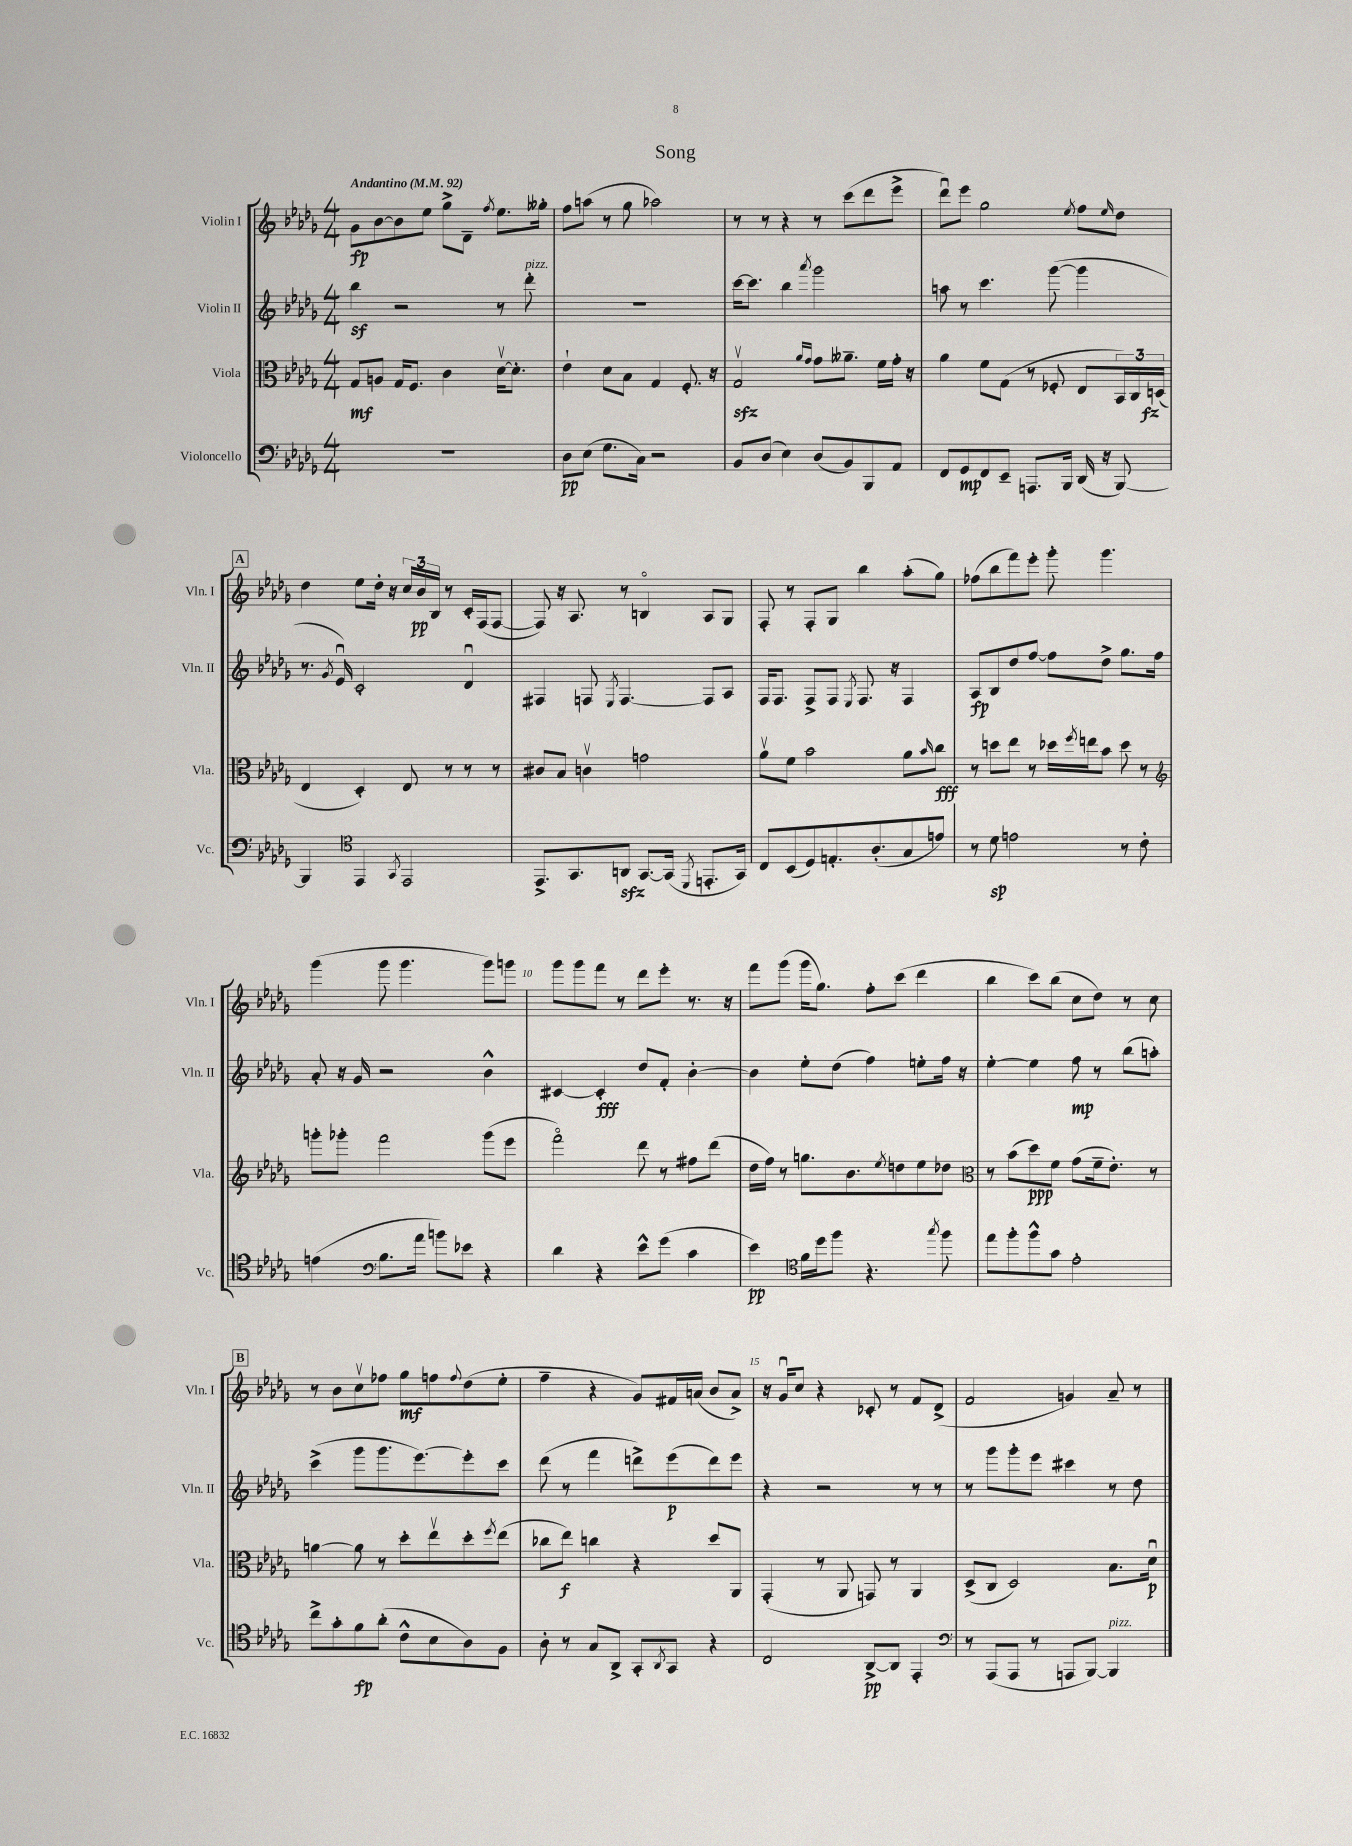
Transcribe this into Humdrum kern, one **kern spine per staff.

**kern	**kern	**kern	**kern
*staff4	*staff3	*staff2	*staff1
*clefF4	*clefC3	*clefG2	*clefG2
*k[b-e-a-d-g-]	*k[b-e-a-d-g-]	*k[b-e-a-d-g-]	*k[b-e-a-d-g-]
*M4/4	*M4/4	*M4/4	*M4/4
*MM92	*MM92	*MM92	*MM92
1r	8G-	4bb-	8g-
.	8A	.	[8b-
.	16G-	2r	8b-]
.	8.F	.	.
.	.	.	8ee-
.	4c	.	8gg-^
.	.	.	8d-~
.	.	.	8qff
.	[16d-v	8r	8.ee-
.	8.d-']	.	.
.	.	8ddd-'	.
.	.	.	16gg--'
=	=	=	=
8D-	4e-`	1r	8ff
(8E-	.	.	(8aa
8.G-	8d-	.	8r
.	8B-	.	8gg-
16C)	.	.	.
2r	4G-	.	2aa-)
.	8.F'	.	.
.	16r	.	.
=	=	=	=
8BB-	2G-v	[16ccc	8r
.	.	8.ccc]	.
(8D-	.	.	8r
4E-)	.	4bb-	4r
.	16qqa-	.	.
.	16qqg-	8qaaa-	.
(8D-	8g-	2ggg-	8r
8BB-)	8.a--~	.	(8ccc
8BBB-	.	.	8ddd-
.	16f	.	.
8AA-	16g-'	.	8eee-^
.	16r	.	.
=	=	=	=
8FF	4a-	8aa	8ddd-u)
8GG-	.	8r	8eee-
8FF	8f	4.ccc	2gg-
8EE-~	(8G-	.	.
8.AAA	8r	.	.
.	8F-'	([8ggg-	.
16BBB-	.	.	.
.	.	.	8qee-
(16DD-	8E-	4ggg-]	8ff
16r	.	.	.
.	.	.	16qqee-
[8BBB-)	24BB-)	.	8dd-
.	24C	.	.
.	(24D	.	.
=	=	=	=
4BBB-]	4E-	8.r	4dd-
.	.	8qg-	.
.	.	16e-u)	.
*clefC4	*	*	*
4EE-	4D-')	2c'	8ee-
.	.	.	16dd-'
.	.	.	16r
8qGG-	.	.	.
2EE-	8E-	.	24cc
.	.	.	24b-
.	.	.	24B-
.	8r	.	8r
.	8r	4d-u	16c'
.	.	.	(16F
.	8r	.	[8F
=	=	=	=
8.EE-^	8c#	4F#	8F])
.	8B-	.	16r
8.GG-	.	.	8.A-
.	4cv	8F	.
.	.	8qE-	.
8AA	.	[4.F	8r
[8.GG-	2g	.	4Bo
(16GG-]	.	.	.
8qDD-	.	.	.
8.EE'	.	8F]	8A-
.	.	8A-	8G-
16GG-)	.	.	.
=	=	=	=
8C	8a-v	16F	8F'
.	.	8.F	.
(8BB-	8f	.	8r
8D-)	2b-	8F^	8F'
8.E'	.	8F	8G-
.	.	8qE-	.
.	.	8.F	4bb-
(8.A-'	.	.	.
.	.	16r	.
8G-	8a-	4F	(8aa-'
.	16qqb-	.	.
8e)	8cc	.	8gg-)
=	=	=	=
8r	8r	8A-	(8ff-
8d-	8dd	8B-	8bb-
2e	8ee-	8dd-	8fff)
.	8r	[8ff	8eee-'
.	16dd-	8ff]	8ggg-'
.	8qff	.	.
.	16ee	.	.
.	8b-	8dd-^	4.ggg-
8r	8dd-	8.gg-	.
8c'	8r	.	.
.	.	16ff	.
=	=	=	=
*	*clefG2	*	*
(4e	8ggg'	8a-'	(4ggg-
.	8ggg-'	16r	.
.	.	16g-	.
*clefF4	*	*	*
8.B-	2fff	2r	8ggg-
.	.	.	4.ggg-
16a-	.	.	.
8b)	.	.	.
8e-	.	.	.
4r	(8ggg-	4b-^^	8ggg-)
.	8eee-	.	8ggg
=	=	=	=
4d-	2fffo)	[4c#	8ggg-
.	.	.	8ggg-
4r	.	4c#']	8fff
.	.	.	8r
8e-^^	8ddd-	8dd-	8ddd-
(8g-	8r	8f'	8eee-'
4c	8ff#	[4b-'	8.r
.	(8ddd-	.	.
.	.	.	16r
=	=	=	=
4e-)	16dd-	4b-]	8fff
.	16ff)	.	.
.	8r	.	(8ggg-
*clefC4	*	*	*
16f	8.gg	8ee-'	16ggg-
16dd-	.	.	8.gg-)
8ff	.	(8dd-	.
.	8.b-	.	.
4.r	.	4ff)	8ff'
.	8qee-	.	.
.	8dd	.	(8ccc
.	8ee-	8ee'	4ddd-
8qgg-	.	.	.
8ff	8dd-	16ff	.
.	.	16r	.
=	=	=	=
*	*clefC3	*	*
8ee-	8r	[4ee-'	4bb-
8ff'	(8b-	.	.
8ff^^	8dd-)	4ee-]	8ccc)
8g-	8f	.	(8bb-
2e-'	(8g-	8ff	8cc
.	16f~	8r	8dd-)
.	8.e-')	.	.
.	.	(8bb-	8r
.	8r	8aa')	8cc
=	=	=	=
8cc^	[4a	(4ccc^	8r
8g-'	.	.	8b-
8f	8a]	8ggg-	8ccv
(8a-'	8r	8.ggg-	8ff-
8c^^	8dd-'	.	8gg-
.	.	[8.eee-)	.
8B-	8ee-v	.	8ff
.	.	.	8qqff
8A-)	8dd-'	8eee-']	(8dd-
.	8qff	.	.
8F	(8ee-	8ccc	8ee-'
=	=	=	=
8A-'	8cc-	(8ddd-	4ff~
8r	8ee-)	8r	.
8G-	4cc	4fff	4r
8AA-^	.	.	.
8GG-'	4r	8ddd^)	8g-)
8qAA-	.	.	.
8GG-	.	(8eee-	16f#
.	.	.	(16a
4r	8dd-	8ddd)	8b-
.	8AA-	8eee-	8a^)
=	=	=	=
2C	(4GG-'	4r	16r
.	.	.	16g-u
.	.	.	8cc
.	8r	2r	4r
.	8AA-	.	.
[8AA-^	8GG)	.	8c-'
8AA-]	8r	.	8r
4EE-'	4AA-	8r	8f
.	.	8r	(8d-^
=	=	=	=
*clefF4	*	*	*
8r	(8D-^	8r	2f
(8AAA-	8C	8ggg-	.
8AAA-	2D-)	8ggg-'	.
8r	.	8eee-	.
8AAA	.	4ccc#	4g)
[8BBB-)	.	.	.
4BBB-]	8.B-	8r	8a-~
.	.	8dd-	8r
.	16d-u	.	.
==	==	==	==
*-	*-	*-	*-
